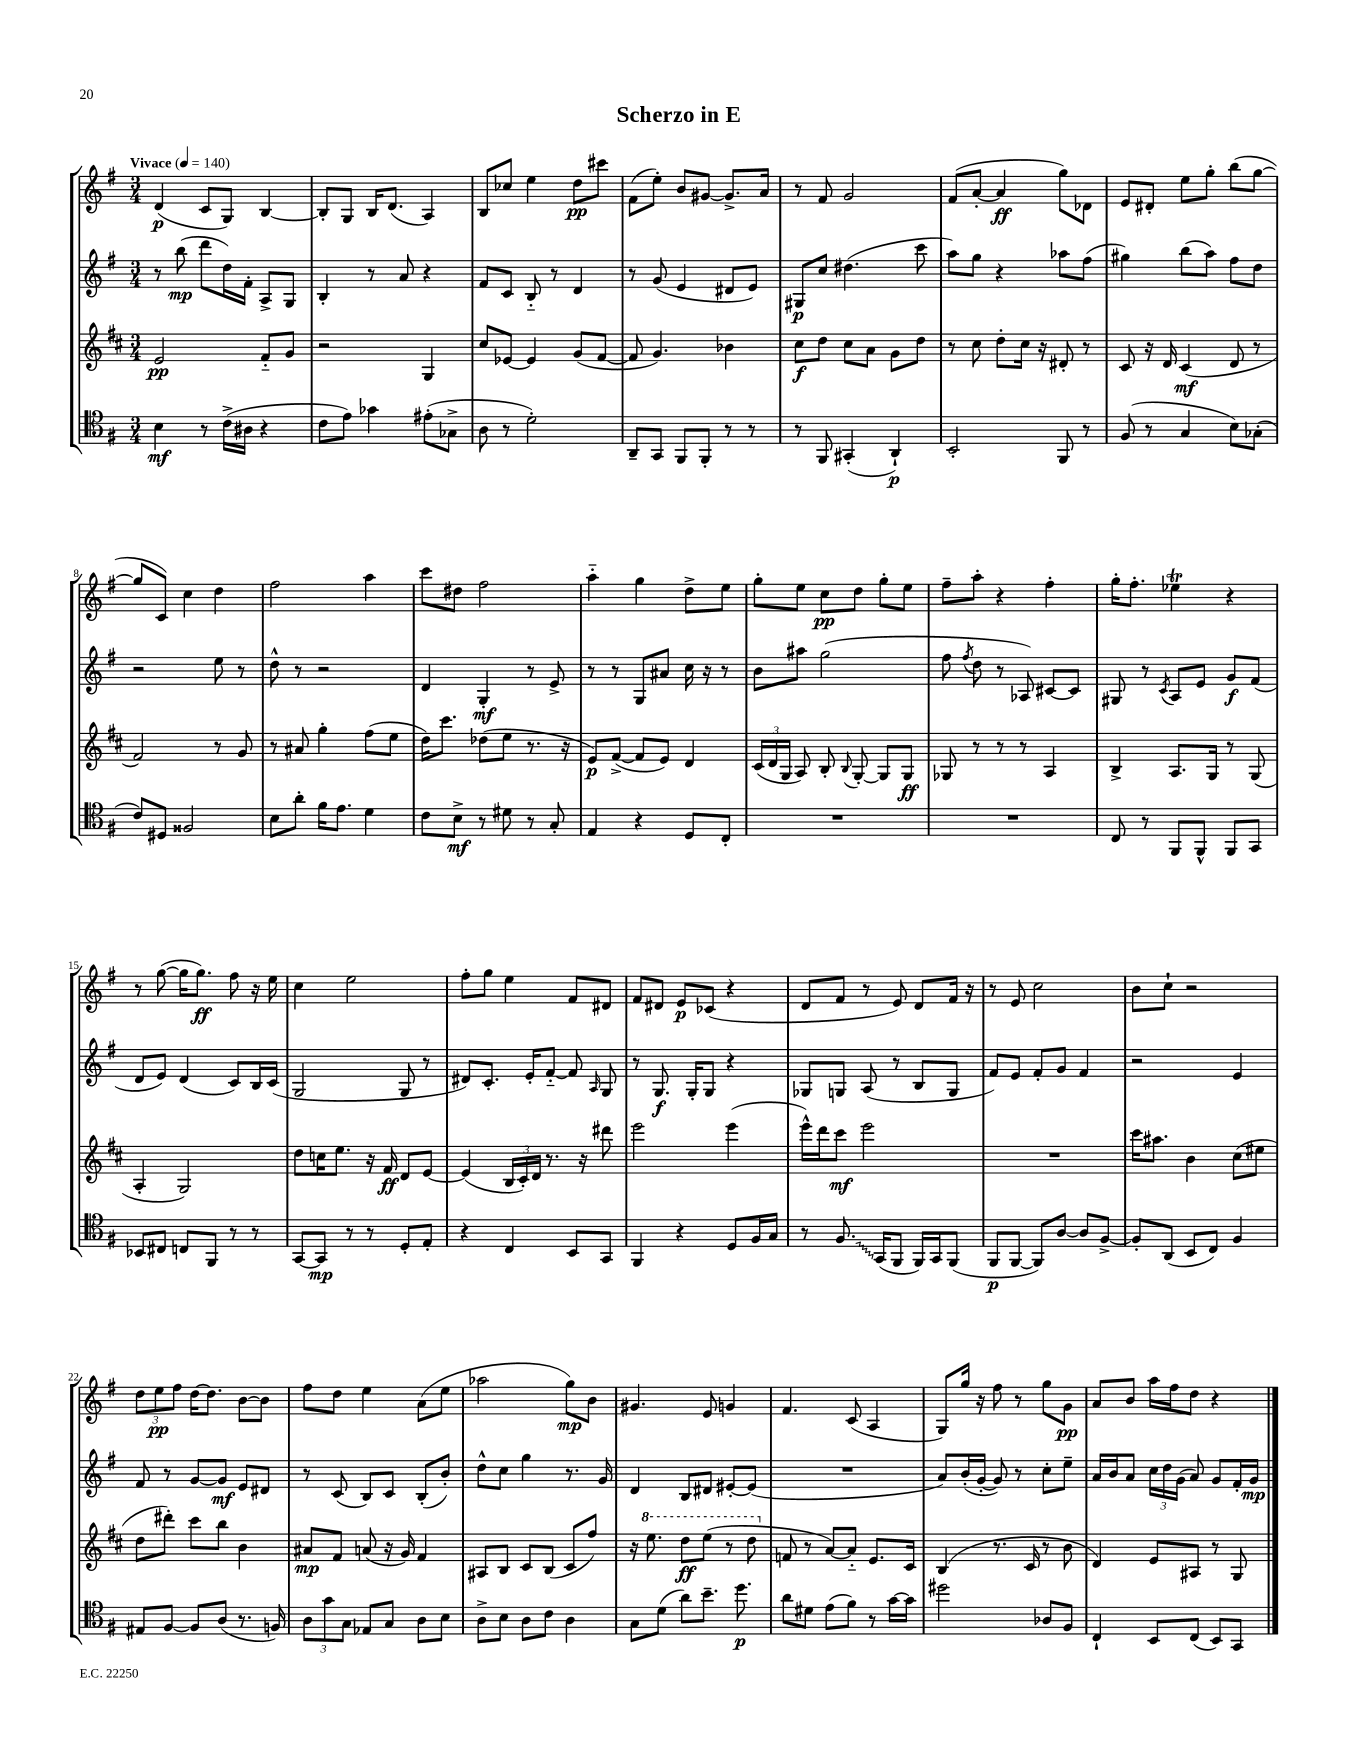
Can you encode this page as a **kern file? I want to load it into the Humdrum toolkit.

**kern	**kern	**kern	**kern
*staff4	*staff3	*staff2	*staff1
*clefC4	*clefG2	*clefG2	*clefG2
*k[f#]	*k[f#c#]	*k[f#]	*k[f#]
*M3/4	*M3/4	*M3/4	*M3/4
*MM140	*MM140	*MM140	*MM140
4B	2e	8r	(4d
.	.	(8bb	.
8r	.	8ddd	8c
(16c^	.	16dd)	8G)
16A#	.	16f#'	.
4r	8f#'~	8A^	[4B
.	8g	8G	.
=	=	=	=
8c	2r	4B'	8B']
8e)	.	.	8G
4g-	.	8r	16B
.	.	.	(8.d
.	.	8a	.
(8e#'	4G	4r	4A)
8G-^	.	.	.
=	=	=	=
8A	8cc#	8f#	8B
8r	[8e-	8c	8cc-
2d')	4e-]	8B'~	4ee
.	.	8r	.
.	(8g	4d	8dd
.	[8f#	.	8ccc#
=	=	=	=
8AA~	8f#]	8r	(8f#
8GG	4.g)	(8g	8ee')
8FF#	.	4e	8b
8FF#'	.	.	[8g#
8r	4b-	8d#	8.g#^]
8r	.	8e)	.
.	.	.	16a
=	=	=	=
8r	8cc#	8G#	8r
8FF#	8dd	8cc	8f#
(4GG#'	8cc#	(4.dd#	2g
.	8a	.	.
4AA`)	8g	.	.
.	8dd	8ccc	.
=	=	=	=
2BB'	8r	8aa)	(8f#
.	8cc#	8gg	[8a'
.	8dd'	4r	4a]
.	16cc#	.	.
.	16r	.	.
8FF#	8d#'	8aa-	8gg)
8r	8r	(8ff#	8d-
=	=	=	=
(8F#	8c#	4gg#)	8e
8r	16r	.	8d#'
.	16d	.	.
4G	(4c#	(8bb	8ee
.	.	8aa)	8gg'
8B)	8d	8ff#	(8bb
(8G-'	8r	8dd	[8gg
=	=	=	=
8c)	2f#)	2r	8gg]
8D#	.	.	8c)
2F##	.	.	4cc
.	8r	8ee	4dd
.	8g	8r	.
=	=	=	=
8B	8r	8dd^^	2ff#
8a'	8a#	8r	.
16f#	4gg'	2r	.
8.e	.	.	.
4d	(8ff#	.	4aa
.	8ee	.	.
=	=	=	=
8c	16dd)	4d	8ccc
.	8.ccc#	.	.
8B^	.	.	8dd#
8r	(8dd-	4G'	2ff#
8d#	8ee	.	.
8r	8.r	8r	.
8G'	.	8e^	.
.	16r	.	.
=	=	=	=
4E	8e)	8r	4aa'~
.	([8f#^	8r	.
4r	8f#]	8G	4gg
.	8e)	8a#	.
8D	4d	16cc	8dd^
.	.	16r	.
8C'	.	8r	8ee
=	=	=	=
2.r	(24c#	8b	8gg'
.	24d	.	.
.	24G	.	.
.	8A)	8aa#	8ee
.	8B'	(2gg	8cc
.	8qqB	.	.
.	[8G'	.	8dd
.	8G]	.	8gg'
.	8G	.	8ee
=	=	=	=
2.r	8G-	8ff#	8ff#~
.	.	8qff#	.
.	8r	8dd	8aa'
.	8r	8r	4r
.	8r	8A-)	.
.	4A	[8c#	4ff#'
.	.	8c#]	.
=	=	=	=
8C	4B^	8G#	16gg'
.	.	.	8.ff#'
8r	.	8r	.
.	.	8qc	.
8FF#	8.A	8A	4ee-
8FF#^^	.	8e	.
.	16G	.	.
8FF#	8r	8g	4r
8GG	(8G	(8f#	.
=	=	=	=
8BB-	4A'	8d	8r
8C#	.	8e)	([8gg
8C	2G)	(4d	16gg]
.	.	.	8.gg)
8FF#	.	.	.
8r	.	8c)	8ff#
8r	.	16B	16r
.	.	(16c	16ee
=	=	=	=
[8GG	8dd	2G	4cc
8GG]	16cc	.	.
.	8.ee	.	.
8r	.	.	2ee
8r	16r	.	.
.	16f#	.	.
8D'	8d	8G	.
8E'	[8e	8r	.
=	=	=	=
4r	(4e]	8d#)	8ff#'
.	.	8.c'	8gg
4C	24B	.	4ee
.	24c#')	.	.
.	.	16e'	.
.	24d	.	.
.	8.r	[8f#'~	.
8BB	.	8f#]	8f#
.	16r	.	.
.	.	16qqA	.
8GG	8ddd#	8G	8d#
=	=	=	=
4FF#	2eee	8r	8f#
.	.	8.G	8d#
4r	.	.	8e
.	.	16G'	.
.	.	8G	(8c-
8D	(4eee	4r	4r
16F#	.	.	.
16G	.	.	.
=	=	=	=
8r	16eee^^)	8G-	8d
.	16ddd	.	.
8.F#	8ccc#	8G	8f#
.	2eee	(8A	8r
(16GG	.	.	.
8FF#	.	8r	8e)
16FF#)	.	8B	8d
16GG	.	.	.
(8FF#	.	8G	16f#
.	.	.	16r
=	=	=	=
8FF#	2.r	8f#)	8r
[8FF#	.	8e	8e
8FF#])	.	8f#'	2cc
[8A	.	8g	.
8A]	.	4f#	.
[8F#^	.	.	.
=	=	=	=
8F#']	16ccc#	2r	8b
.	8.aa#	.	.
(8AA	.	.	8cc`
8BB	4b	.	2r
8C)	.	.	.
4F#	(8cc#	4e	.
.	8ee#	.	.
=	=	=	=
8E#	8dd	8f#	12dd
.	.	.	12ee
[8F#	8ddd#')	8r	.
.	.	.	12ff#
8F#]	8ccc#	[8g	[16dd
.	.	.	8.dd]
(8A	8bb	8g]	.
8.r	4b	8e	[8b
.	.	8d#	8b]
16F)	.	.	.
=	=	=	=
12A	8a#	8r	8ff#
12g	.	.	.
.	8f#	(8c	8dd
12G	.	.	.
8E-	(8a	8B)	4ee
8G	16r	8c	.
.	16g)	.	.
8A	4f#	(8B'	(8a
8B	.	8b')	8ee
=	=	=	=
8A^	8A#	8dd^^	2aa-
8B	8B	8cc	.
8A	8c#	4gg	.
8c	(8B	.	.
4A	8c#	8.r	8gg)
.	8ff#)	.	8b
.	.	16g	.
=	=	=	=
8G	16r	4d	4.g#
.	8.eee	.	.
(8d	.	.	.
8a)	8ddd	8B	.
8.b~	(8eee	8d#	8e
.	8r	[8e#'	4g
8.dd	.	.	.
.	8ddd	(8e#]	.
=	=	=	=
8a	8f	2.r	4.f#
8d#	8r	.	.
(8e	[8a)	.	.
8f#)	8a'~]	.	(8c
8r	8.e	.	4A
[16g	.	.	.
16g]	16c#	.	.
=	=	=	=
2dd#	(4B	8a)	8G)
.	.	(16b'	16gg
.	.	[16g'	16r
.	8.r	8g])	8ff#
.	.	8r	8r
.	16c#	.	.
8A-	8r	8cc'	8gg
8F#	8b	8ee~	8g
=	=	=	=
4C`	4d)	16a	8a
.	.	16b	.
.	.	8a	8b
8BB	8e	24cc	16aa
.	.	24dd	.
.	.	.	16ff#
.	.	(24g	.
(8C	8A#	8a)	8dd
8BB)	8r	8g	4r
8GG	8G	16f#'	.
.	.	16g	.
==	==	==	==
*-	*-	*-	*-
